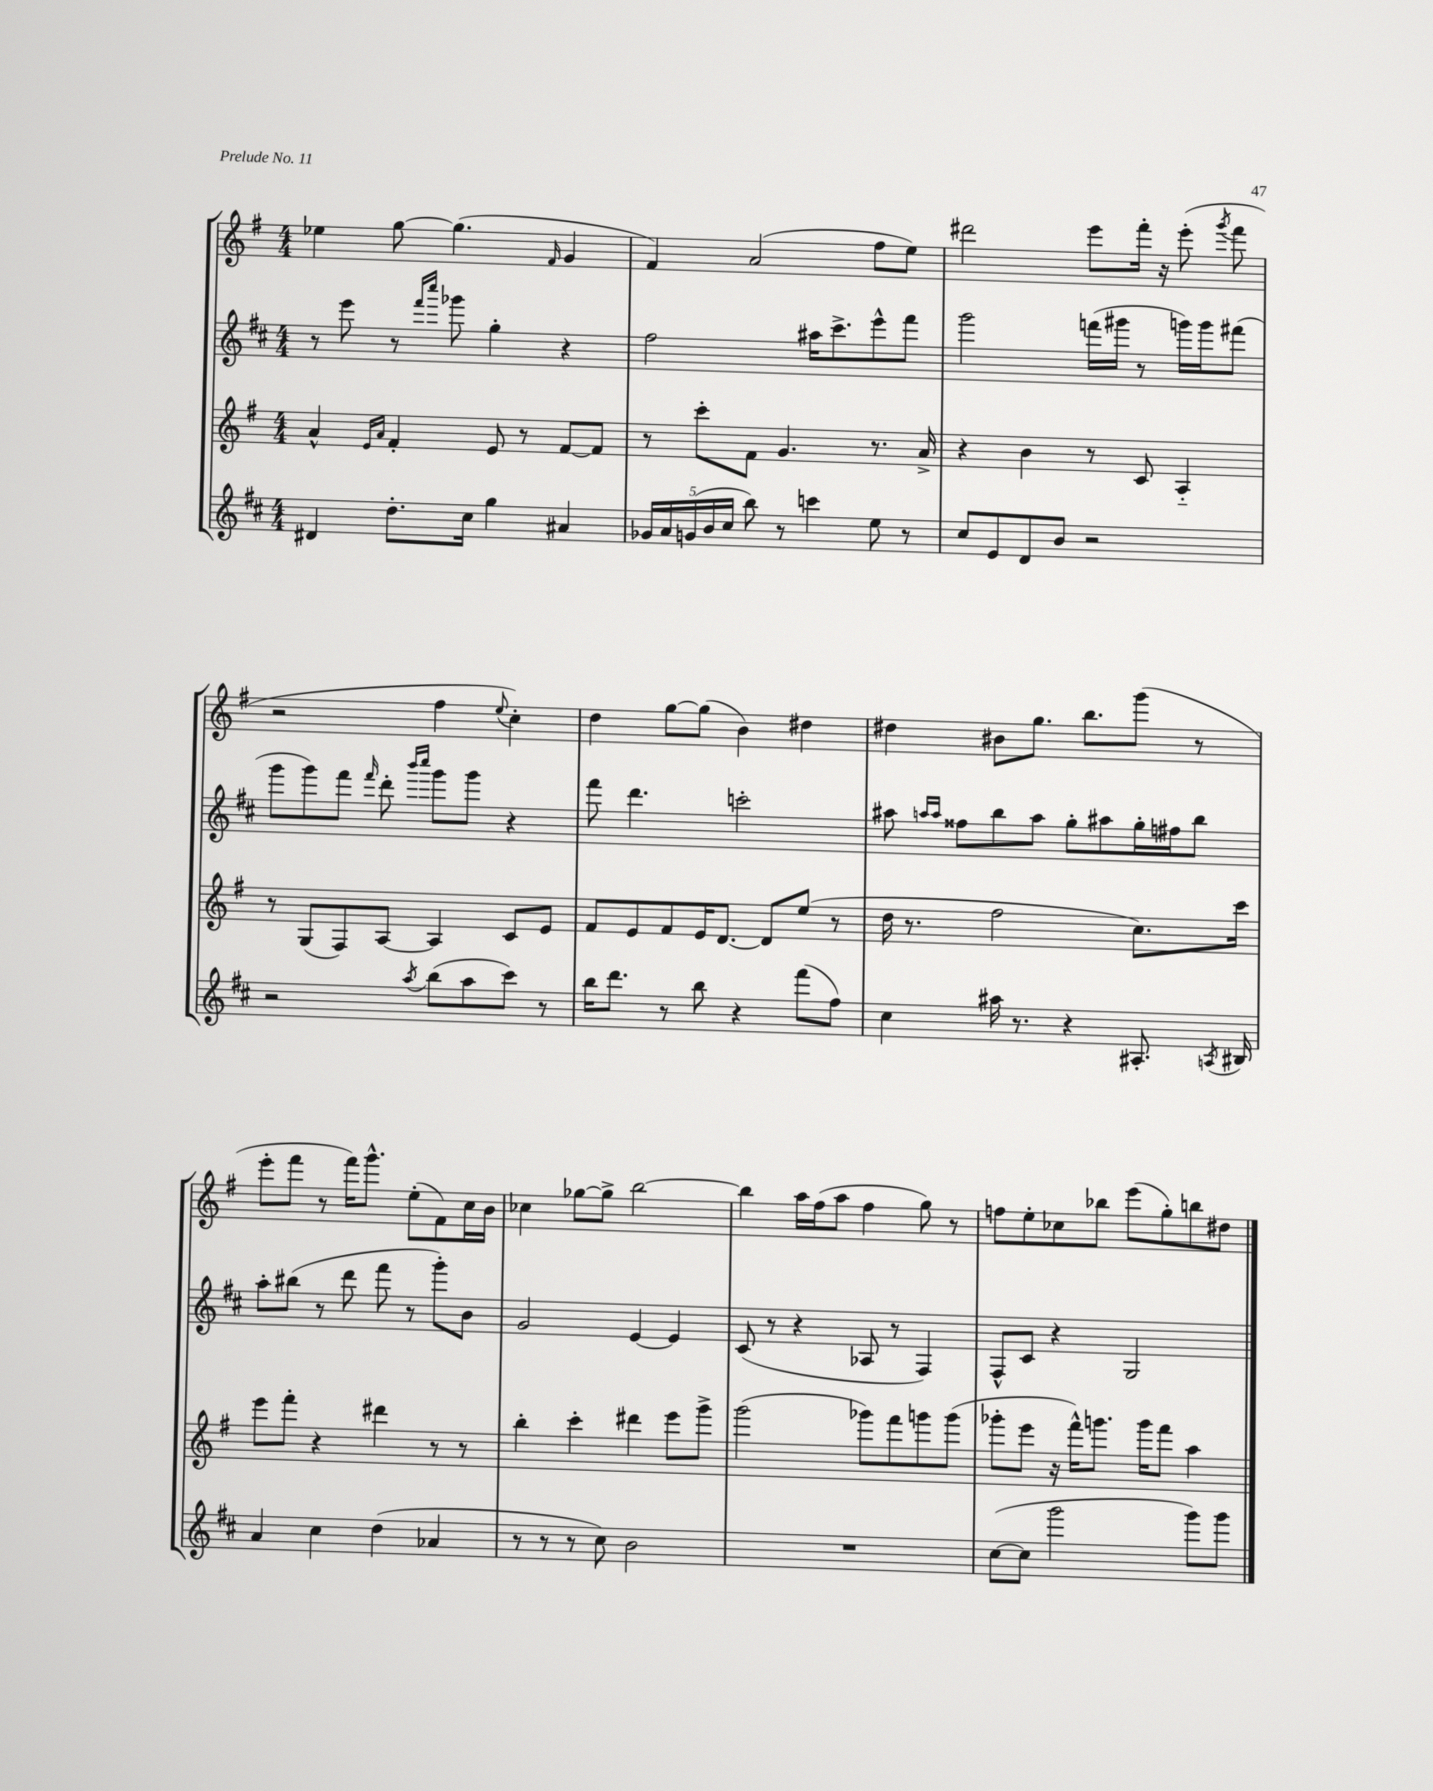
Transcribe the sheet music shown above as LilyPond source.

<<
\new StaffGroup <<
\new Staff = "s0" {
    \clef treble \key g \major \numericTimeSignature \time 4/4
    \autoBeamOff ees''4 g''8~ g''4.( \grace { fis'16 } g'4 |
    fis'4) a'2( fis''8[ e''8]) |
    dis'''2 e'''8[ fis'''16]-. r16 e'''8-.( \acciaccatura { g'''8 } fis'''8 |
    r2 fis''4 \appoggiatura { e''8 } c''4-.) |
    d''4 g''8[~ g''8]( b'4) dis''4 |
    dis''4 bis'8[ g''8.] b''8.[ g'''8]( r8 |
    e'''8[-. fis'''8] r8 fis'''16[) g'''8.]-^ e''8[-.( fis'8) c''16 b'16] |
    ces''4 ges''8[~ ges''8]-> b''2~ |
    b''4 a''16[ fis''16( a''8] fis''4 g''8) r8 |
    f''8[ e''8-. ces''8 bes''8] e'''8[( g''8-.) b''8 dis''8] \bar "|." |
}
\new Staff = "s1" {
    \clef treble \key d \major \numericTimeSignature \time 4/4
    \autoBeamOff r8 e'''8 r8 \grace { fis'''16[ cis''''16] } ges'''8 g''4-. r4 |
    fis''2 ais''16[ cis'''8.-> e'''8-^ fis'''8] |
    g'''2 f'''16[( gis'''16] r8 g'''16[) g'''16 fis'''8]( |
    g'''8[ g'''8) fis'''8] \grace { fis'''16 } d'''8-. \grace { b'''16[ cis''''16] } g'''8[ g'''8] r4 |
    fis'''8 d'''4. c'''2-. |
    ais''8 \grace { a''16[ a''16] } fisis''8[ b''8 a''8] g''8[-. ais''8 g''16-. fis''16 b''8] |
    a''8[-. bis''8]( r8 d'''8 fis'''8 r8 g'''8[-.) b'8] |
    g'2 e'4~ e'4 |
    cis'8( r8 r4 aes8 r8 fis4) |
    fis8[-^ cis'8] r4 g2 \bar "|." |
}
\new Staff = "s2" {
    \clef treble \key g \major \numericTimeSignature \time 4/4
    \autoBeamOff a'4-^ \grace { e'16[ a'16] } fis'4-. e'8 r8 fis'8[~ fis'8] |
    r8 c'''8[-. fis'8] g'4. r8. a'16-> |
    r4 b'4 r8 c'8 a4-_ |
    r8 g8[( fis8) a8]~ a4 c'8[ e'8] |
    fis'8[ e'8 fis'8 e'16 d'8.]~ d'8[ e''8]( r8 |
    d''16 r8. fis''2 c''8.[) c'''16] |
    e'''8[ fis'''8]-. r4 dis'''4 r8 r8 |
    b''4-. c'''4-. dis'''4 e'''8[ g'''8]-> |
    g'''2( ges'''8[) fis'''8 g'''8 g'''8]( |
    ges'''8[-. e'''8] r16 fis'''16[-^) g'''8.] g'''16[ fis'''8] a''4 \bar "|." |
}
\new Staff = "s3" {
    \clef treble \key d \major \numericTimeSignature \time 4/4
    \autoBeamOff dis'4 d''8.[-. cis''16] g''4 ais'4 |
    \tuplet 5/4 { ges'16[ a'16 g'16( b'16 cis''16] } b''8) r8 c'''4 e''8 r8 |
    cis''8[ e'8 d'8 b'8] r2 |
    r2 \acciaccatura { a''8 } b''8[( a''8 cis'''8]) r8 |
    b''16[ d'''8.] r8 b''8 r4 fis'''8[( fis''8]) |
    cis''4 ais''16 r8. r4 ais8.-. \acciaccatura { a8 } bis16 |
    a'4 cis''4 d''4( aes'4 |
    r8 r8 r8 cis''8) b'2 |
    R1 |
    cis''8[~( cis''8] g'''2 g'''8[) g'''8] \bar "|." |
}
>>
>>
\layout { \context { \Score \remove "Bar_number_engraver" } }
